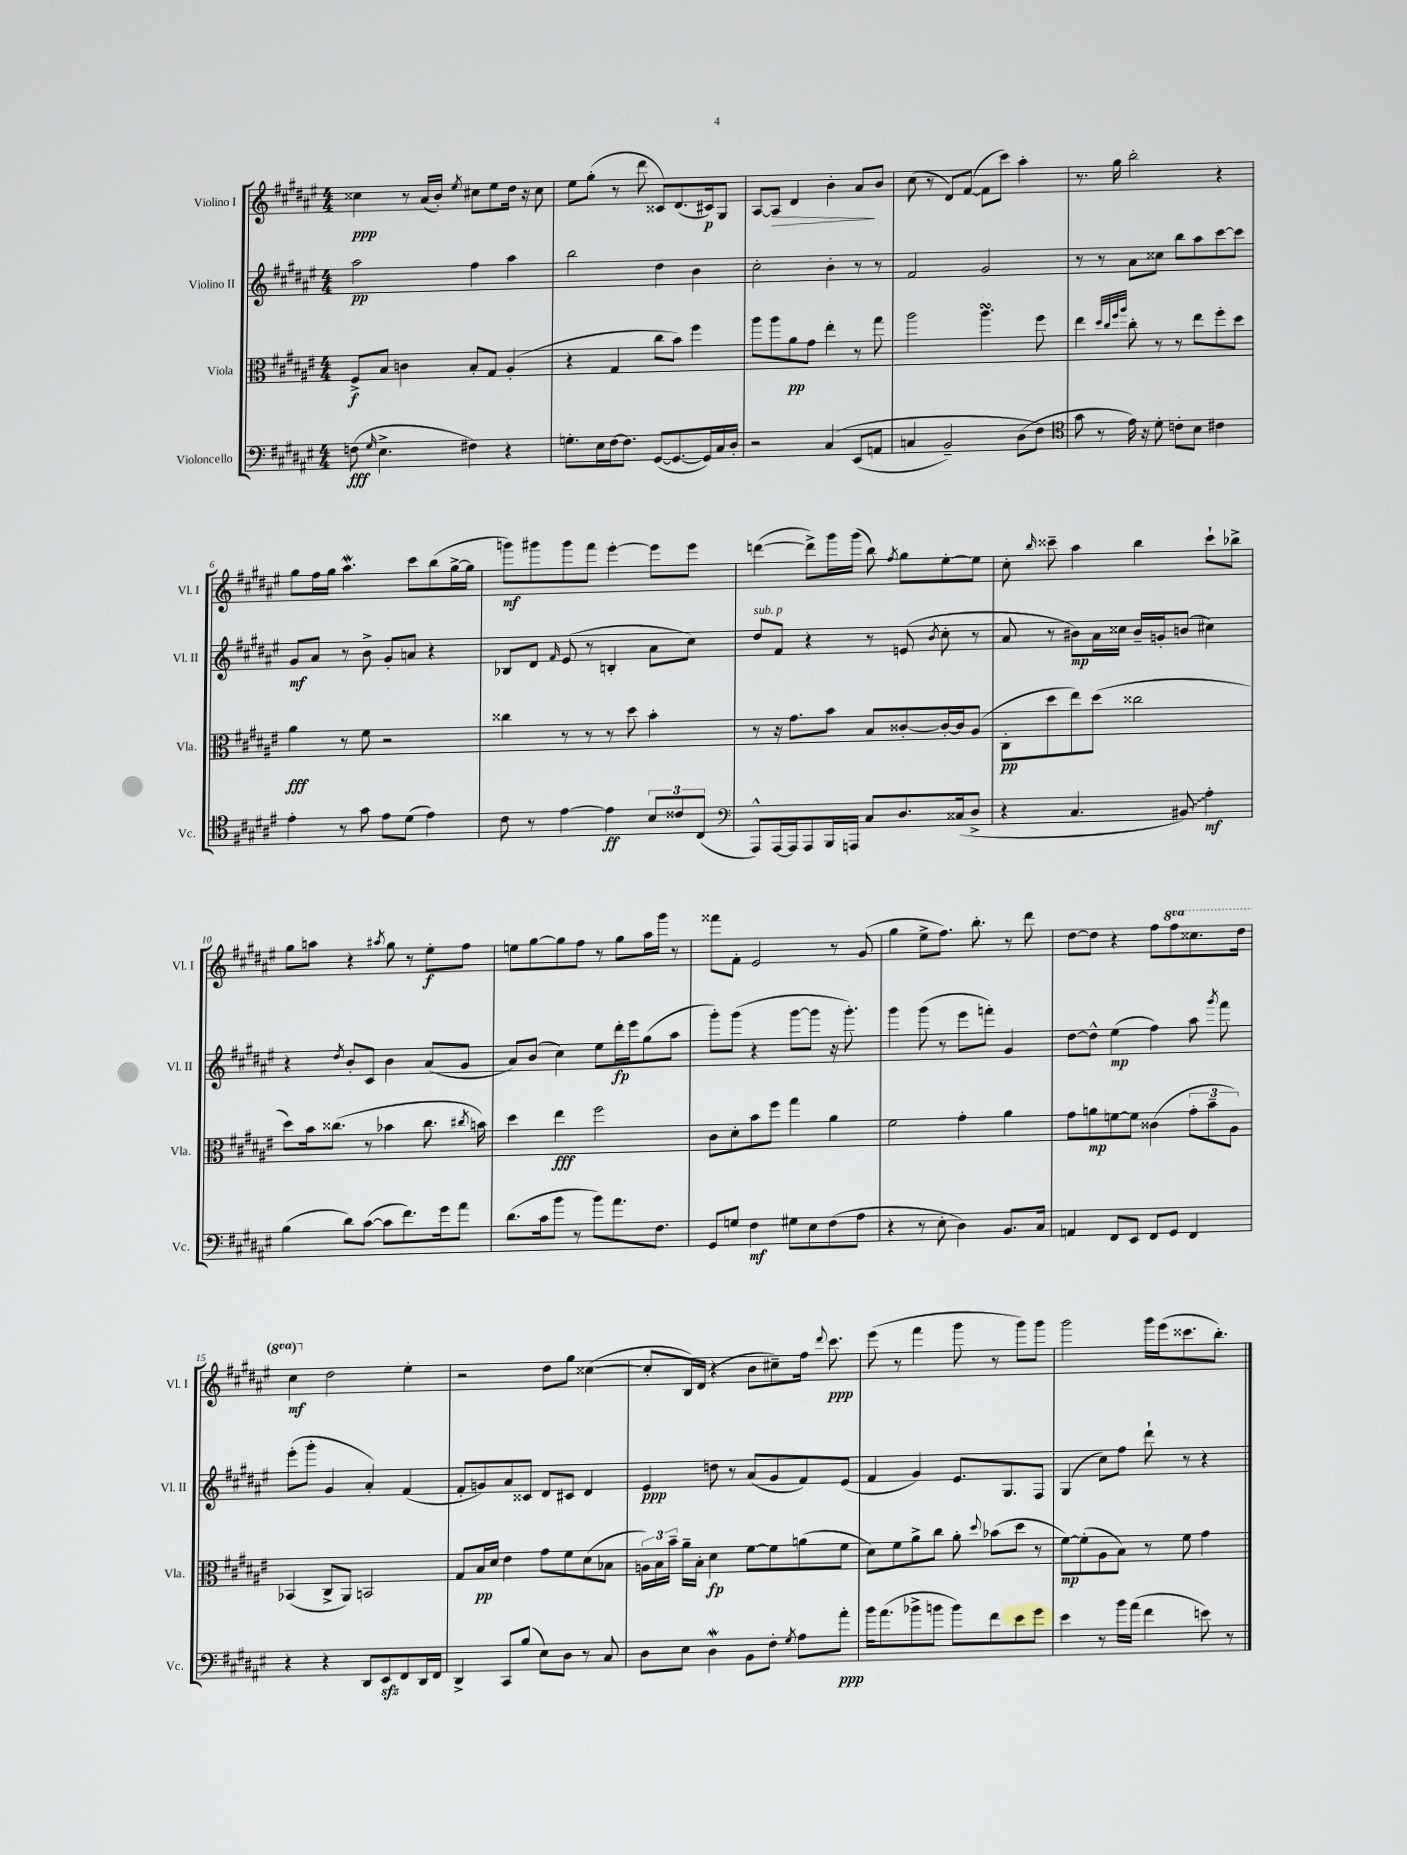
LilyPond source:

<<
\new StaffGroup <<
\new Staff = "s0" \with { instrumentName = "Violino I" shortInstrumentName = "Vl. I" } {
    \clef treble \key fis \major \numericTimeSignature \time 4/4 \set Staff.ottavationMarkups = #ottavation-simple-ordinals
    \autoBeamOff cisis''4\ppp r8 ais'16[( b'16]-.) \acciaccatura { eis''8 } cis''8[ eis''8 dis''16] r16 cis''8 |
    eis''8[ gis''8]-.( r8 dis'''8 cisis'8[) dis'8.( cis'16\p) gis8] |
    ais8[~ ais8]\> dis'4 b'4-. ais'8[\! b'8] |
    cis''8( r8 dis'8[) fis'8]~( fis'8[ cis'''8]) ais''4-. |
    r8. gis''16 b''2-. r4 |
    gis''8[ fis''16 gis''16] ais''4.\mordent cis'''8[ b''8( gis''16~-> gis''16] |
    g'''8[\mf) gis'''8 gis'''8 fis'''8] eis'''4~-. eis'''8[ eis'''8] |
    d'''4~( d'''8[->) gis'''16 gis'''16]( b''8) \acciaccatura { fis''8 } gis''8[ eis''8~-. eis''8] |
    cis''8-. \grace { b''16 } cisis'''8-- ais''4 b''4 cisis'''8[-! bes''8]-> |
    gis''8[ a''8] r4 \acciaccatura { ais''8 } gis''8 r8 eis''8[-.\f fis''8] |
    e''8[ gis''8~ gis''8 fis''8] r8 gis''8[ ais''16 gis'''16] r8 |
    fisis'''8[ fis'8]-. eis'2 r8 gis'8( |
    gis''4 eis''8[-> fis''8.]) b''8.-. r8 dis'''8 |
    dis''8[~ dis''8] r4 fis''8[ \ottava #1 fis'''8 cisis'''8. dis'''16] |
    cis'''4\mf \ottava #0 dis''2 eis''4-. |
    r2 dis''8[ gis''8] cisis''4~( |
    cisis''8[-. b16) dis'16]( r4 b'8[ cis''8--) fis''16] \appoggiatura { dis'''8 } cis'''8.\ppp |
    eis'''8( r8 fis'''4 gis'''8 r8 gis'''8[) gis'''8] |
    gis'''2 gis'''16[ eis'''16( cisis'''8. b''8.]-.) \bar "|." |
}
\new Staff = "s1" \with { instrumentName = "Violino II" shortInstrumentName = "Vl. II" } {
    \clef treble \key fis \major \numericTimeSignature \time 4/4
    \autoBeamOff ais''2\pp fis''4 ais''4 |
    b''2 dis''4 b'4 |
    cis''2-. b'4-. r8 r8 |
    fis'2 gis'2 |
    r8 r8 ais'8[ cisis''8] b''8[ ais''8 cis'''8~ cis'''8] |
    gis'8[\mf ais'8] r8 b'8-> gis'8[-. a'8] r4 |
    bes8[ dis'8] \grace { fis'16 } eis'8( r8 b4-. ais'8[ cis''8]) |
    dis''8[^\markup { \italic "sub. p" } fis'8] r4 r8 e'8( \acciaccatura { b'8 } cis''8-. r8 |
    ais'8 r8 bis'8[\mp) ais'16 cisis''16] bis'16[-- g'16-. b'8]( cis''4) |
    r4 \acciaccatura { dis''8 } b'8[-. cis'8] b'4 ais'8[( gis'8] |
    ais'8[) b'8]( cis''4) eis''8[ dis'''16-.\fp eis'''16 gis''8( ais''8] |
    gis'''8[-.) gis'''8]( r4 gis'''8[~ gis'''8] r16 gis'''8.-.) |
    gis'''4 gis'''8( r8 eis'''8[ f'''8]-.) gis'4 |
    dis''8[~ dis''8]-^ eis''4\mp( fis''4) ais''8 \acciaccatura { gis'''8 } fis'''8 |
    eis'''8[-.( gis'''8]-. gis'4 ais'4-.) fis'4( |
    fis'8[-. g'8) ais'8 cisis'8] dis'8[ cis'8] dis'4 |
    eis'4\ppp d''8 r8 ais'8[( gis'8 fis'8) eis'8]( |
    fis'4 gis'4) eis'8.[ gis8. fis8] |
    gis4( cis''8[) fis''8] dis'''8-! r8 r4 \bar "|." |
}
\new Staff = "s2" \with { instrumentName = "Viola" shortInstrumentName = "Vla." } {
    \clef alto \key fis \major \numericTimeSignature \time 4/4
    \autoBeamOff fis8[->\f b8] c'4 b8[-. gis8] ais4-.( |
    r4 gis4 cis''8[ b'8]) fis''4 |
    ais''8[ ais''8 ais'8\pp gis'8] eis''4-. r8 gis''8 |
    ais''2 ais''4.\turn fis''8 |
    eis''4 \grace { dis''32[ cis''32 fis''32 ais''32] } cis''8-. r8 r8 eis''8[ fis''8-. dis''8] |
    ais'4\fff r8 fis'8 r2 |
    cisis''4 r8 r8 r8 dis''8 b'4-. |
    r8 r16 gis'8.[ b'8] b8[ cisis'8~-. cisis'16~-. cisis'16 ais8]( |
    cis8[-.\pp dis''8 eis''8) dis''8]( cisis''2 |
    dis''8[) b'16 cisis''8.]( r8 bes'4 cisis''8. \acciaccatura { cis''8 } b'16) |
    dis''4 eis''4\fff fis''2 |
    cis'8[ dis'8-. b'8 fis''8] gis''4 ais'4 |
    fis'2 gis'4-. ais'4 |
    gis'8[ a'8\mp f'8~ f'8] cisis'4( \tuplet 3/2 { gis'8[-. b'8-- ais8]) } |
    bes,4( cis8[-> ais,8]) b,2 |
    gis8[ b16\pp dis'16] eis'4 gis'8[ fis'8 dis'8( bes8] |
    \tuplet 3/2 { a16[) b16 b'16]-- } ais'16[-- b16]-. dis'4\fp fis'8[~ fis'8 a'8( fis'8] |
    dis'8[) fis'8 ais'8-> cis''8] ais'8-. \appoggiatura { dis''8 } bes'8[( dis''8] r8 |
    fis'8[~\mp) fis'8-.( ais8 b8]) r8 fis'8 gis'4 \bar "|." |
}
\new Staff = "s3" \with { instrumentName = "Violoncello" shortInstrumentName = "Vc." } {
    \clef bass \key fis \major \numericTimeSignature \time 4/4
    \autoBeamOff f8\fff( \grace { gis16 } eis4.-> fis4) r4 |
    g8.[-. eis16 fis16~ fis8.] gis,8[~( gis,8.~ gis,16) cis16 dis16]-. |
    r2 cis4\( eis,8[( a,8] |
    c4 b,2--) dis8[( fis8]\) |
    \clef tenor gis'8 r8 eis'16) r16 dis'8-. c'8[-. b8] cis'4 |
    eis'4-. r8 gis'8 eis'8[ dis'8]( eis'4) |
    cis'8 r8 eis'4~ eis'4\ff \tuplet 3/2 { b8[ cisis'8 cis8]( } |
    \clef bass ais,,8[-^) ais,,16~ ais,,16 ais,,8 b,,16 a,,16] cis8[ dis8. cisis16( dis8]-> |
    r4 cis4. \once \override Glissando.style = #'zigzag bis,8\glissando) ais4-.\mf |
    b4( dis'8[) cis'8]~( cis'8[ fis'8.) gis'16 ais'8] |
    dis'8.[( cis'16 b'8] r8 b'8[) ais'8. fis8.] |
    gis,8[ g8] fis4\mf gis8[ eis8 fis8( ais8] |
    r4 r8 eis8-. dis4) b,8.[ cis16] |
    a,4 fis,8[ eis,8] fis,8[ gis,8] fis,4 |
    r4 r4 dis,8[ eis,8\sfz fis,8 dis,16 fis,16] |
    dis,4-> cis,8[ b8]( eis8[) dis8] r8 cis8 |
    dis8[ eis8] dis4\mordent b,8[ fis8]-. \acciaccatura { gis8 } ais8[ ais'8]-.\ppp |
    b'16[ ais'8.( bes'8-> b'8] b'8[) fis'8 eis'8 gis'8] |
    eis'4 r8 b'16[ ais'16]( fis'4 e'8) r8 \bar "|." |
}
>>
>>
